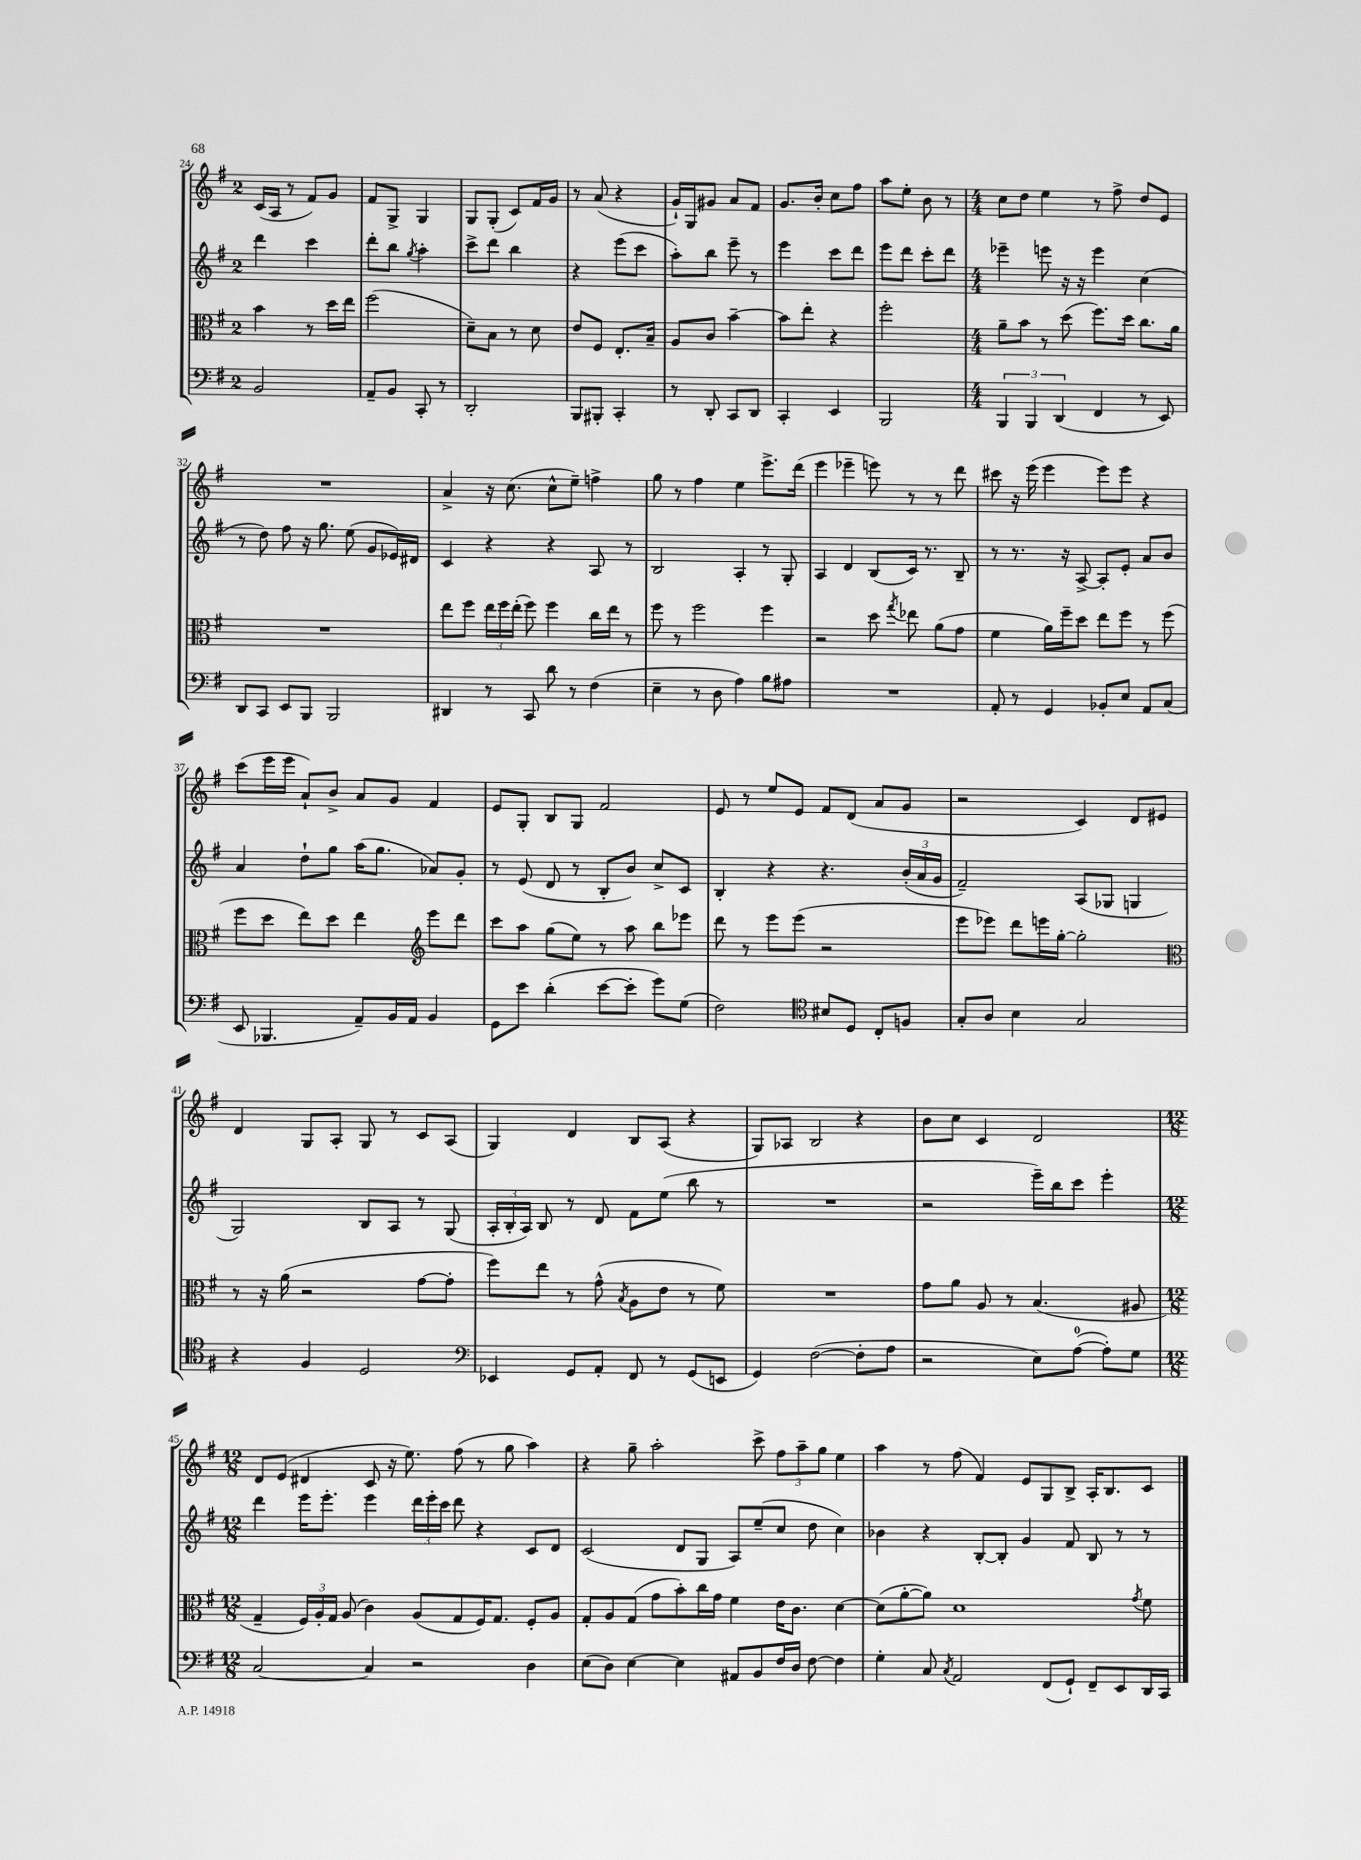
<<
\new StaffGroup <<
\new Staff = "s0" {
    \clef treble \key g \major \once \override Staff.TimeSignature.style = #'single-digit \time 2/4
    \autoBeamOff c'16[( a16] r8 fis'8[) g'8] |
    fis'8[ g8]-> g4 |
    g8[ g8]-.( c'8[) fis'16 g'16] |
    r8 a'8( r4 |
    g'16[-!) g16 gis'8] a'8[ fis'8] |
    g'8.[ b'16]-. c''8[ fis''8] |
    a''8[ e''8]-. b'8 r8 |
    \numericTimeSignature \time 4/4 c''8[ d''8] e''4 r8 fis''8-> d''8[ e'8] |
    R1 |
    a'4-> r16 c''8.( c''8[-^ e''8]--) f''4-> |
    g''8 r8 fis''4 e''4 e'''8.[-> d'''16]( |
    e'''4 ees'''4-- e'''8) r8 r8 d'''8 |
    cis'''8 r16 e'''16( e'''4 e'''8[) e'''8] r4 |
    c'''8[( e'''16 e'''16] a'8[-!) b'8]-> a'8[ g'8] fis'4 |
    e'8[ g8]-. b8[ g8] fis'2 |
    e'8 r8 e''8[ e'8] fis'8[ d'8]( a'8[ g'8] |
    r2 c'4) d'8[ eis'8] |
    d'4 g8[ a8]-. g8 r8 c'8[ a8]( |
    g4) d'4 b8[ a8]( r4 |
    g8[) aes8] b2 r4 |
    b'8[ c''8] c'4 d'2 |
    \numericTimeSignature \time 12/8 d'8[ e'8]( dis'4 c'8 r16 e''8.) fis''8( r8 g''8 a''4) |
    r4 g''8-- a''2-. c'''8-> \tuplet 3/2 { fis''8[ a''8-- g''8] } e''4 |
    a''4 r8 fis''8( fis'4) e'8[ g8 b8]-> a16[-. b8. c'8] \bar "|." |
}
\new Staff = "s1" {
    \clef treble \key g \major \once \override Staff.TimeSignature.style = #'single-digit \time 2/4
    \autoBeamOff d'''4 c'''4 |
    d'''8[-. b''8] \acciaccatura { g''8 } a''4-. |
    c'''8[-> d'''8] b''4 |
    r4 e'''8[( c'''8] |
    a''8[-.) b''8] e'''8-- r8 |
    e'''4 c'''8[ d'''8] |
    e'''8[ d'''8] c'''8[-. d'''8] |
    \numericTimeSignature \time 4/4 ees'''4-- e'''8 r16 r16 e'''4 c''4( |
    r8 d''8) fis''8 r16 g''8. e''8( g'8[ ees'16) dis'16] |
    c'4 r4 r4 a8 r8 |
    b2 a4-. r8 g8-. |
    a4 d'4 b8[( c'16]) r8. b8-- |
    r8 r8. r16 a8~-> a8[-. e'8]-. a'8[ b'8] |
    a'4 d''8[-! g''8] a''16[( g''8.] aes'8[) g'8]-. |
    r8 e'8( d'8 r8 b8[-. b'8]) c''8[-> c'8] |
    b4-. r4 r4. \tuplet 3/2 { b'16[-.( a'16 g'16] } |
    fis'2--) a8[( ges8] g4 |
    g2) b8[ a8] r8 g8( |
    \tuplet 3/2 { a16[-. b16-. a16]) } b8 r8 d'8 fis'8[ e''8]( b''8 r8 |
    R1 |
    r2 e'''16[--) b''16 c'''8] e'''4-. |
    \numericTimeSignature \time 12/8 d'''4 e'''16[ e'''8.]-. e'''4 \tuplet 3/2 { d'''16[ e'''16-. c'''16] } d'''8 r4 c'8[ d'8] |
    c'2( d'8[ g8] a8[) e''8--( c''8] d''8 c''4) |
    bes'4 r4 b8[~-. b8]-. g'4 fis'8 b8 r8 r8 \bar "|." |
}
\new Staff = "s2" {
    \clef alto \key g \major \once \override Staff.TimeSignature.style = #'single-digit \time 2/4
    \autoBeamOff b'4 r8 d''16[ e''16] |
    fis''2( |
    d'8[--) b8] r8 d'8 |
    e'8[ fis8] e8.[-. b16]-- |
    a8[ c'8] b'4~-- |
    b'8[ e''8]-. r4 |
    fis''2-. |
    \numericTimeSignature \time 4/4 a'8[-- b'8] r8 d''8( fis''8.[) d''16] c''8.[ a'16] |
    R1 |
    e''8[ fis''8] \tuplet 3/2 { e''16[ fis''16 e''16]-.( } fis''8) fis''4 c''16[ e''16] r8 |
    fis''8 r8 fis''2 fis''4 |
    r2 d''8 \acciaccatura { g''8 } ees''8 a'8[( g'8] |
    fis'4 a'16[) fis''16-- d''8] e''8[ fis''8] r8 fis''8( |
    fis''8[ d''8] e''8[) d''8] e''4 \clef treble e'''8[ d'''8] |
    c'''8[ a''8] g''8[( e''8]) r8 a''8 b''8[ ees'''8] |
    d'''8 r8 e'''8[ e'''8]( r2 |
    e'''8[ ees'''8]) d'''8[ e'''16 g''16]~-. g''2-. |
    \clef alto r8 r16 a'16( r2 g'8[~ g'8]-. |
    fis''8[) e''8] r8 g'8-^( \acciaccatura { b8 } a8[ e'8] r8 fis'8) |
    R1 |
    g'8[ a'8] a8 r8 b4.( ais8 |
    \numericTimeSignature \time 12/8 g4-- \tuplet 3/2 { fis16[) a16-. g16] } a8( c'4) a8[( g8 fis16) g8.] fis8[-. a8] |
    g8[-. a8 g8]( g'8[ b'8-.) c''16 g'16] fis'4 e'16[ c'8.] d'4~ |
    d'8[( a'8~-. a'8]) d'1 \acciaccatura { g'8 } fis'8 \bar "|." |
}
\new Staff = "s3" {
    \clef bass \key g \major \once \override Staff.TimeSignature.style = #'single-digit \time 2/4
    \autoBeamOff b,2 |
    a,8[-- b,8] c,8-. r8 |
    d,2-. |
    b,,8[ bis,,8]-. c,4-. |
    r8 d,8-. c,8[ d,8] |
    c,4-. e,4 |
    b,,2 |
    \numericTimeSignature \time 4/4 \tuplet 3/2 { b,,4 b,,4 d,4( } fis,4 r8 e,8) |
    d,8[ c,8] e,8[ b,,8] b,,2 |
    dis,4 r8 c,8 d'8 r8 fis4( |
    e4-- r8 d8 a4) b8[ ais8] |
    R1 |
    a,8-. r8 g,4 bes,8[-. e8] a,8[ c8]( |
    e,8 bes,,4. a,8[--) b,16 a,16] b,4 |
    g,8[ e'8] d'4-.( e'8[~ e'8]-. g'8[) g8]( |
    fis2) \clef tenor bis8[ d8] c8[-. f8] |
    g8[-. a8] b4 g2 |
    r4 fis4 d2 |
    \clef bass ees,4 g,8[ a,8]-. fis,8 r8 g,8[( e,8] |
    g,4) fis2~( fis8[-. a8] |
    r2 e8[) a8]-0~( a8[-.) g8] |
    \numericTimeSignature \time 12/8 c2~ c4 r2 d4 |
    e8[( d8]) e4~ e4 ais,8[ b,8 fis16 d16] fis8~ fis4 |
    g4-. c8 \acciaccatura { c8 } a,2 fis,8[( g,8]-!) fis,8[-- e,8 d,16 c,16] \bar "|." |
}
>>
>>
\layout { \context { \Score currentBarNumber = #24 } }
